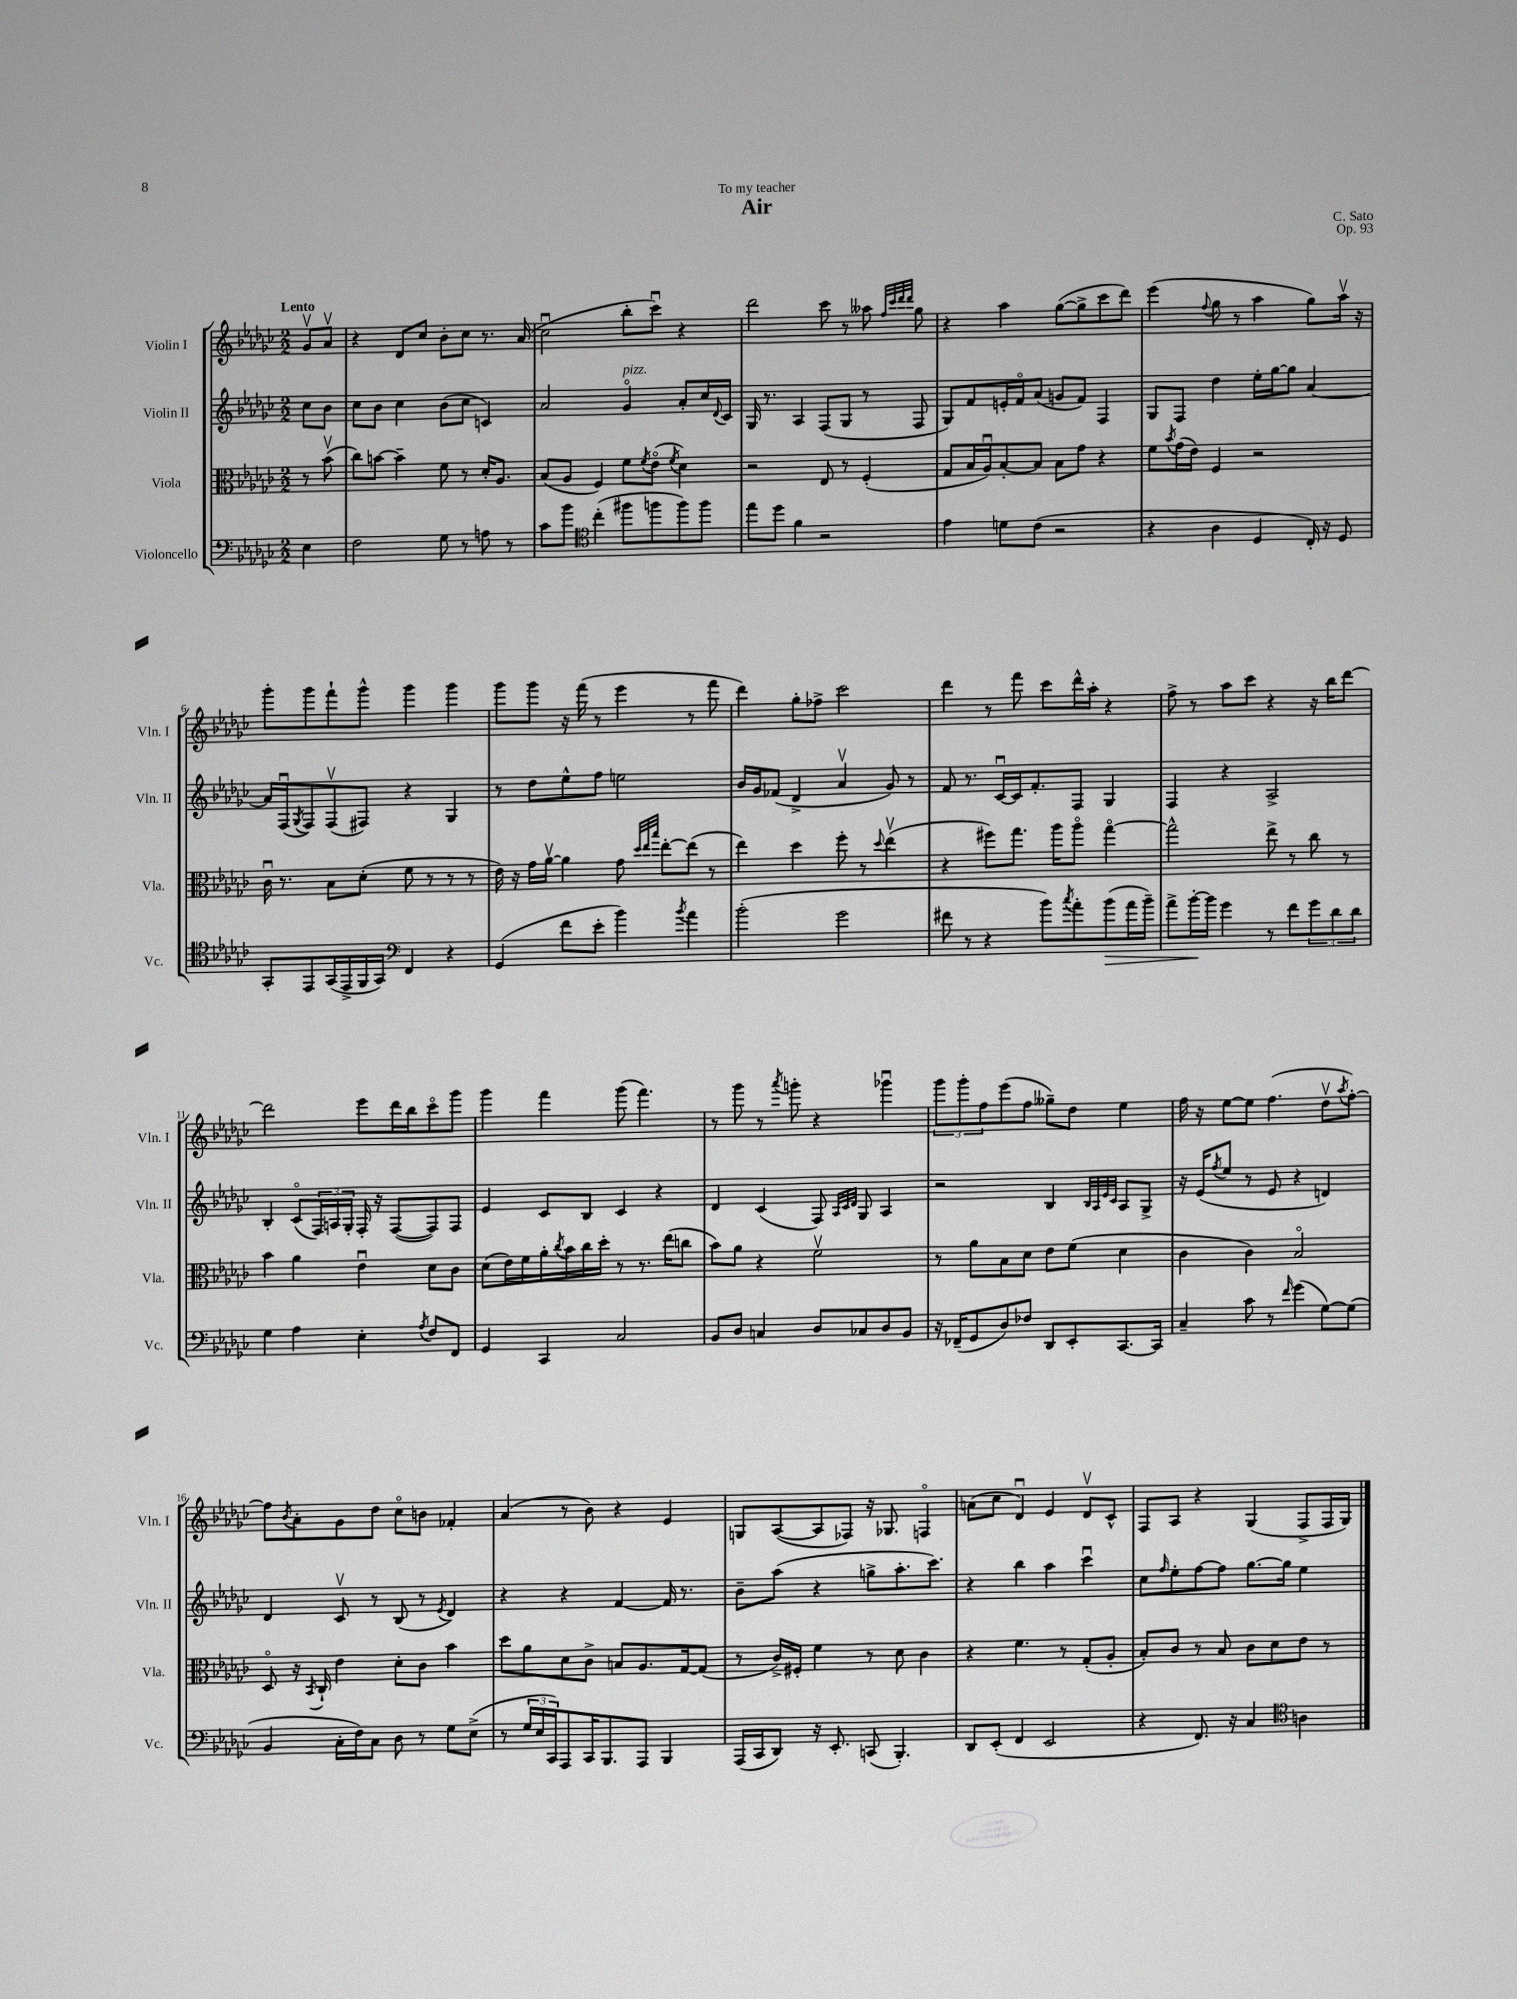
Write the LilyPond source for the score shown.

\header { title = "Air" composer = "C. Sato" dedication = "To my teacher" opus = "Op. 93" }
<<
\new StaffGroup <<
\new Staff = "s0" \with { instrumentName = "Violin I" shortInstrumentName = "Vln. I" } {
    \clef treble \key ges \major \numericTimeSignature \time 2/2 \partial 4 \tempo "Lento"
    ges'8\upbow aes'8\upbow |
    r4 des'8 ces''8 bes'8-. ces''8 r8. aes'16( |
    ces''2\downbow bes''8-. ces'''8\downbow) r4 |
    des'''2 ces'''8 r8 aeses''8 \grace { f''32 ces'''32 des'''32 des'''32 } ges''8 |
    r4 aes''4 ges''8~( ges''8-> ces'''8 des'''8) |
    ees'''4( \appoggiatura { f''8 } ges''8 r8 aes''4 ges''8) aes''16\upbow r16 |
    ges'''8-. ges'''8 f'''8-! ges'''8-^ ges'''4 ges'''4 |
    ges'''8 ges'''8 r16 f'''16( r8 ees'''4 r8 f'''8 |
    des'''4) ges''8-. fes''8-> ces'''2 |
    des'''4 r8 f'''8 ces'''8 des'''16-^ aes''16-. r4 |
    f''8-> r8 aes''8 ces'''8 r4 r16 bes''16 des'''8~ |
    des'''2 ees'''8 des'''16 bes''16 ces'''8\flageolet ges'''8 |
    ges'''4 f'''4 ges'''8( f'''4.) |
    r8 ges'''8 r8 \acciaccatura { aes'''8 } g'''8-. r4 ges'''4\downbow |
    \tuplet 3/2 { ges'''8 ges'''8-. f''8 } ees'''8( f''8 geses''8--) des''8 ees''4 |
    f''16 r16 ees''8~ ees''8 f''4.( des''8\upbow \acciaccatura { aes''8 } f''8~-.) |
    f''8 \acciaccatura { bes'8 } aes'8-. ges'8 des''8 ces''8\flageolet b'8 fes'4-. |
    aes'4( r8 bes'8) r4 ees'4 |
    g8 aes8~( aes8 fes8) r16 ges8. f4\flageolet |
    a'8( ces''8 des'4\downbow) ees'4 des'8\upbow ces'8-^ |
    f8 aes8 r4 ges4( f8-> f16 ges16) \bar "|." |
}
\new Staff = "s1" \with { instrumentName = "Violin II" shortInstrumentName = "Vln. II" } {
    \clef treble \key ges \major \numericTimeSignature \time 2/2 \partial 4
    ces''8 bes'8 |
    ces''8 bes'8 ces''4 bes'8( ces''8 c'4) |
    aes'2 ges'4\flageolet^\markup { \italic "pizz." } aes'8-. ces''16 \appoggiatura { des'8 } ces'16 |
    ges16 r8. aes4 f8( ges8 r8 f8 |
    ges8) f'8 e'16-. f'16\flageolet aes'8( g'8 f'8) f4 |
    ges8 f8 des''4 ees''16-. ges''16~ ges''8 aes'4~ |
    aes'16 f16\downbow( \acciaccatura { ges8 } f8) f8\upbow( fis8) r4 ges4 |
    r8 des''8 ees''8-^ f''8 e''2 |
    bes'16 ges'16 fes'8( des'4-> aes'4\upbow ges'8) r8 |
    f'8 r8. ces'16~\downbow ces'16 f'8.-. f8 ges4 |
    f4 r4 aes2-> |
    bes4-. ces'8\flageolet( \tuplet 3/2 { f16) a16 ges16-. } f16-. r16 f8~( f8) f8 |
    ees'4 ces'8 bes8 ces'4 r4 |
    des'4 ces'4( f8) \grace { aes32 ces'32 des'32 } ges8 aes4 |
    r2 bes4 \grace { bes32 aes32 ees'32 ces'32 } aes8 ges8-> |
    r16 ees'16( \acciaccatura { f''8 } ees''8 r8 ees'8 r4 d'4) |
    des'4 ces'8\upbow r8 bes8( r8 \acciaccatura { ees'8 } des'4) |
    r4 r4 f'4~ f'16 r8. |
    bes'8-- aes''8( r4 g''8-> aes''8.-. ces'''8.) |
    r4 bes''4 aes''4 ces'''4\downbow |
    ces''8 \grace { f''16 } ees''8-. f''8~ f''8 ges''8.~ ges''16 ees''4 \bar "|." |
}
\new Staff = "s2" \with { instrumentName = "Viola" shortInstrumentName = "Vla." } {
    \clef alto \key ges \major \numericTimeSignature \time 2/2 \partial 4
    r8 bes'8\upbow( |
    ces''8) b'8~ b'4-- f'8 r8 des'16-. aes8. |
    bes8( aes8 f4) f'8 \acciaccatura { f'8 } ees'8\flageolet( \acciaccatura { f'8 } des'4) |
    r2 ees8 r8 f4-.( |
    ges8 bes16 aes16\downbow) bes8~-. bes8 bes8 ges'8 r4 |
    f'8 \acciaccatura { bes'8 } ges'16( ees'16) f4 r2 |
    ces'16\downbow r8. bes8 des'8-.( f'8 r8 r8 r8 |
    ees'16) r16 ges'16 aes'16~\upbow aes'4 ges'8 \grace { des''32 ees''32 bes''32 } ees''8~-. ees''8( r8 |
    ees''4) des''4 f''8-. r8 \appoggiatura { des''8 } ees''4\upbow( |
    r4 fis''8) ges''8. aes''16 aes''8\flageolet ges''4~\flageolet |
    ges''2-^ ees''8-> r8 ces''8 r8 |
    bes'4 aes'4 ees'4\downbow des'8 ces'8 |
    des'8( ees'16) f'16 aes'16-. \acciaccatura { ces''8 } bes'16 ces''16 des''16-. r8 r8. ees''16( c''8 |
    bes'8) aes'8 r4 f'2\upbow |
    r8 aes'8 bes8 des'8 ees'8 f'8( des'4 |
    ces'4 ces'4) bes2\flageolet |
    des8\flageolet r16 \acciaccatura { bes,8 } ces16-! ees'4 des'8-. ces'8 bes'4 |
    des''8 aes'8 des'8 ces'8-> b8 aes8. ges16~ ges8( |
    r8 ces'16->) fis16-. f'4 r8 des'8 ces'4 |
    r4 f'4. r8 ges8-.( aes8-. |
    bes8-.) ces'8 r8 bes8 ces'8 des'8 ees'8 r8 \bar "|." |
}
\new Staff = "s3" \with { instrumentName = "Violoncello" shortInstrumentName = "Vc." } {
    \clef bass \key ges \major \numericTimeSignature \time 2/2 \partial 4
    ees4 |
    f2 ges8 r8 a8 r8 |
    ces'8 bes'8 \clef tenor ces''4-.( fis''8 f''8 f''8) f''8 |
    ees''8 des''8 f'4 r2 |
    ees'4 d'8 ces'8( r2 |
    r4 aes4 des4 ces16-.) r16 des8 |
    ges,8-. ees,8 ges,16( ees,16-> f,16 ges,16) \clef bass f,4 r4 |
    ges,4( f'8 ees'8-. bes'4) \acciaccatura { bes'8 } aes'4 |
    bes'2-.( ges'2 |
    fis'8 r8 r4 bes'8) \acciaccatura { ces''8 } aes'8-. bes'8\>( aes'16 bes'16--) |
    aes'8-> bes'16~-.\! bes'16 ges'4 r8 f'8 \tuplet 3/2 { ges'8 des'8 des'8 } |
    ges4 aes4 ees4-. \acciaccatura { aes8 } f8 f,8 |
    ges,4 ces,4 ces2 |
    bes,8 des8 c4 des8 ces8 des8 bes,8 |
    r16 fes,16--( ges,8 des8) fes8 des,8 ees,8-. ces,8.~ ces,16 |
    ces4-- ces'8 r8 \grace { f'16 } ges'4( ges8~) ges8( |
    bes,4 ces16-. f16) ces8 des8 r8 ges8 ees8->( |
    r8 \tuplet 3/2 { ges16 ees16 ces,16) } aes,,8 ces,16 bes,,8. aes,,8 bes,,4 |
    aes,,16( ces,16 des,8) r16 ees,8.-. c,8( bes,,4.-.) |
    des,8 ees,8-.( f,4 ees,2 |
    r4 f,8.) r16 ces4 \clef tenor a4 \bar "|." |
}
>>
>>
